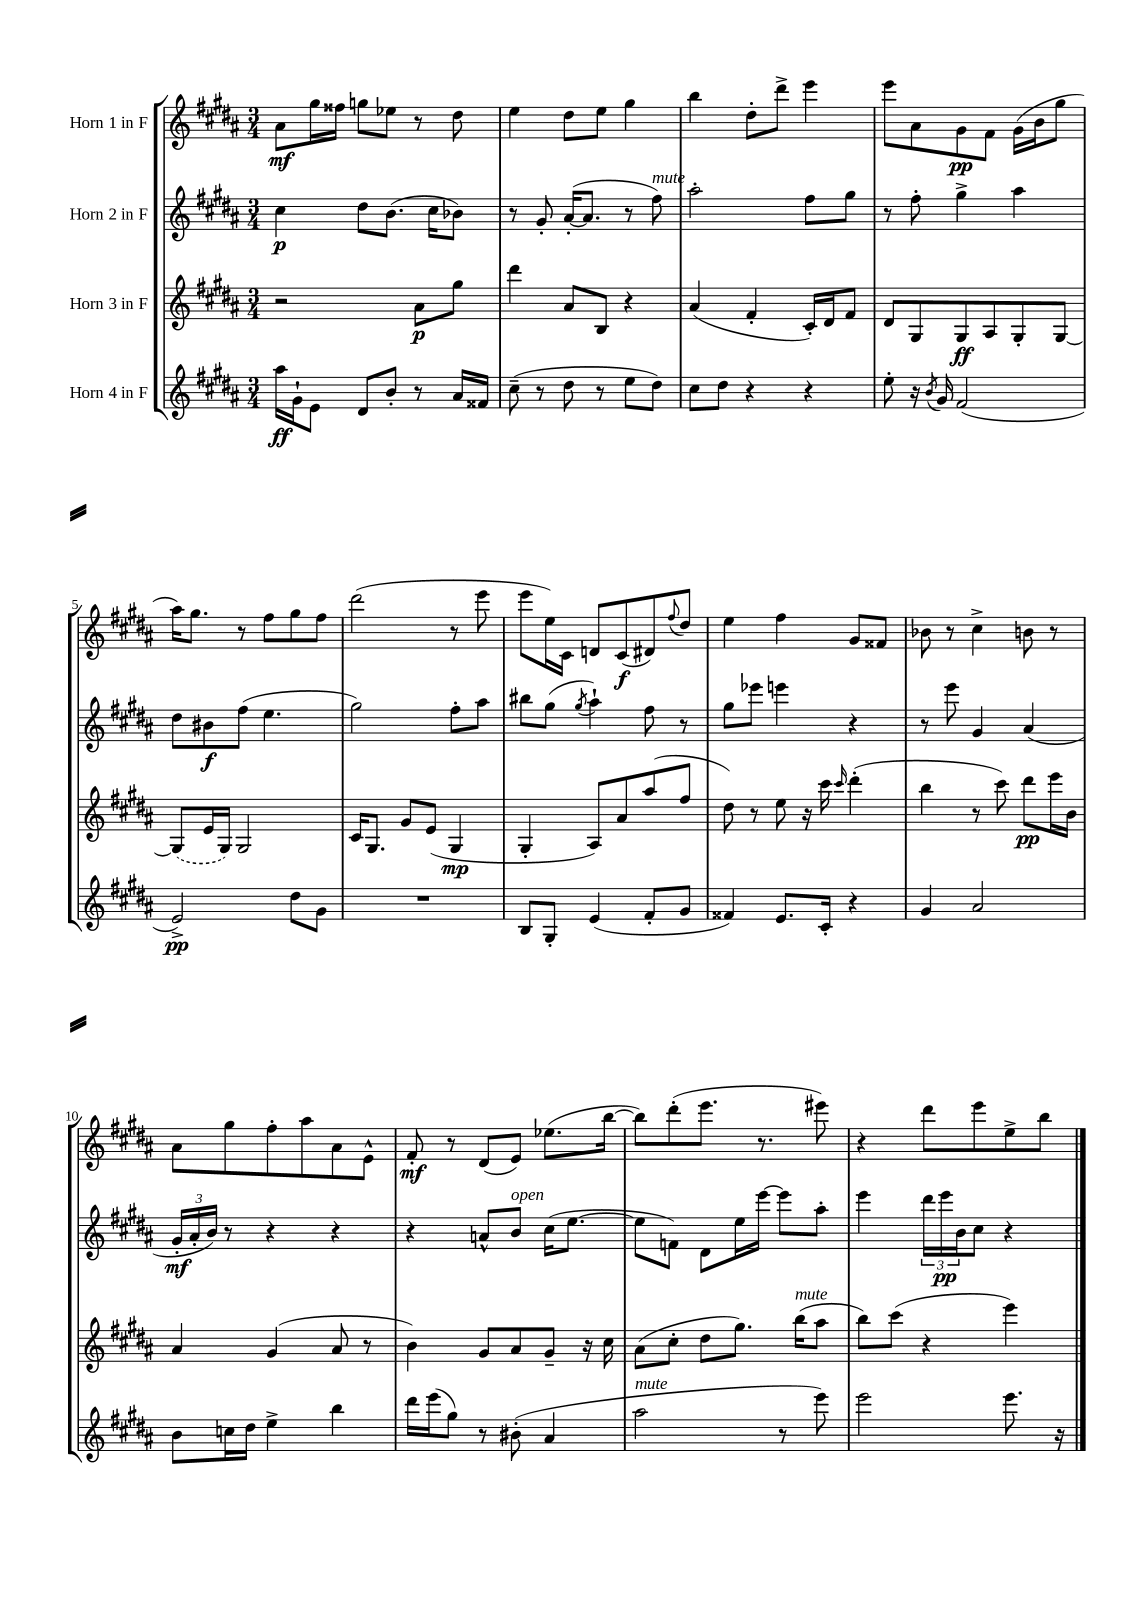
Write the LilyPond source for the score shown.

<<
\new StaffGroup <<
\new Staff = "s0" \with { instrumentName = "Horn 1 in F" } {
    \clef treble \key b \major \numericTimeSignature \time 3/4
    ais'8\mf gis''16 fisis''16 g''8 ees''8 r8 dis''8 |
    e''4 dis''8 e''8 gis''4 |
    b''4 dis''8-. dis'''8-> e'''4 |
    e'''8 ais'8 gis'8\pp fis'8 gis'16( b'16 gis''8 |
    ais''16) gis''8. r8 fis''8 gis''8 fis''8 |
    dis'''2( r8 e'''8 |
    e'''8 e''16) cis'16 d'8 cis'8\f( dis'8) \appoggiatura { fis''8 } dis''8 |
    e''4 fis''4 gis'8 fisis'8 |
    bes'8 r8 cis''4-> b'8 r8 |
    ais'8 gis''8 fis''8-. ais''8 ais'8 e'8-^ |
    fis'8-.\mf r8 dis'8( e'8) ees''8.( b''16~ |
    b''8) dis'''8-.( e'''8. r8. eis'''8) |
    r4 dis'''8 e'''8 e''8-> b''8 \bar "|." |
}
\new Staff = "s1" \with { instrumentName = "Horn 2 in F" } {
    \clef treble \key b \major \numericTimeSignature \time 3/4
    cis''4\p dis''8 b'8.( cis''16 bes'8) |
    r8 gis'8-. ais'16~-.( ais'8. r8 fis''8^\markup { \italic "mute" }) |
    ais''2-. fis''8 gis''8 |
    r8 fis''8-. gis''4-> ais''4 |
    dis''8 bis'8\f fis''8( e''4. |
    gis''2) fis''8-. ais''8 |
    bis''8 gis''8( \acciaccatura { gis''8 } ais''4-!) fis''8 r8 |
    gis''8 ees'''8 e'''4 r4 |
    r8 e'''8 gis'4 ais'4( |
    \tuplet 3/2 { gis'16-.\mf ais'16-. b'16) } r8 r4 r4 |
    r4 a'8-^ b'8^\markup { \italic "open" } cis''16( e''8.~ |
    e''8 f'8) dis'8 e''16 e'''16~ e'''8 ais''8-. |
    e'''4 \tuplet 3/2 { dis'''16 e'''16\pp b'16 } cis''8 r4 \bar "|." |
}
\new Staff = "s2" \with { instrumentName = "Horn 3 in F" } {
    \clef treble \key b \major \numericTimeSignature \time 3/4
    r2 ais'8\p gis''8 |
    dis'''4 ais'8 b8 r4 |
    ais'4( fis'4-. cis'16-.) dis'16 fis'8 |
    dis'8 gis8 gis8\ff ais8 gis8-. gis8~ |
    \once \slurDashed gis8( e'16 gis16) gis2 |
    cis'16 gis8. gis'8 e'8( gis4\mp |
    gis4-. ais8) ais'8 ais''8( fis''8 |
    dis''8) r8 e''8 r16 cis'''16 \grace { cis'''16 } dis'''4-.( |
    b''4 r8 cis'''8) dis'''8\pp e'''16 b'16 |
    ais'4 gis'4( ais'8 r8 |
    b'4) gis'8 ais'8 gis'8-- r16 cis''16 |
    ais'8( cis''8-. dis''8 gis''8.) b''16^\markup { \italic "mute" }( ais''8 |
    b''8) cis'''8( r4 e'''4) \bar "|." |
}
\new Staff = "s3" \with { instrumentName = "Horn 4 in F" } {
    \clef treble \key b \major \numericTimeSignature \time 3/4
    ais''16\ff gis'16-! e'8 dis'8 b'8-. r8 ais'16 fisis'16 |
    cis''8--( r8 dis''8 r8 e''8 dis''8) |
    cis''8 dis''8 r4 r4 |
    e''8-. r16 \acciaccatura { b'8 } gis'16 fis'2( |
    e'2->\pp) dis''8 gis'8 |
    R2. |
    b8 gis8-. e'4( fis'8-. gis'8 |
    fisis'4) e'8. cis'16-. r4 |
    gis'4 ais'2 |
    b'8 c''16 dis''16 e''4-> b''4 |
    dis'''16 e'''16( gis''8) r8 bis'8-.( ais'4 |
    ais''2^\markup { \italic "mute" } r8 e'''8) |
    e'''2 e'''8. r16 \bar "|." |
}
>>
>>
